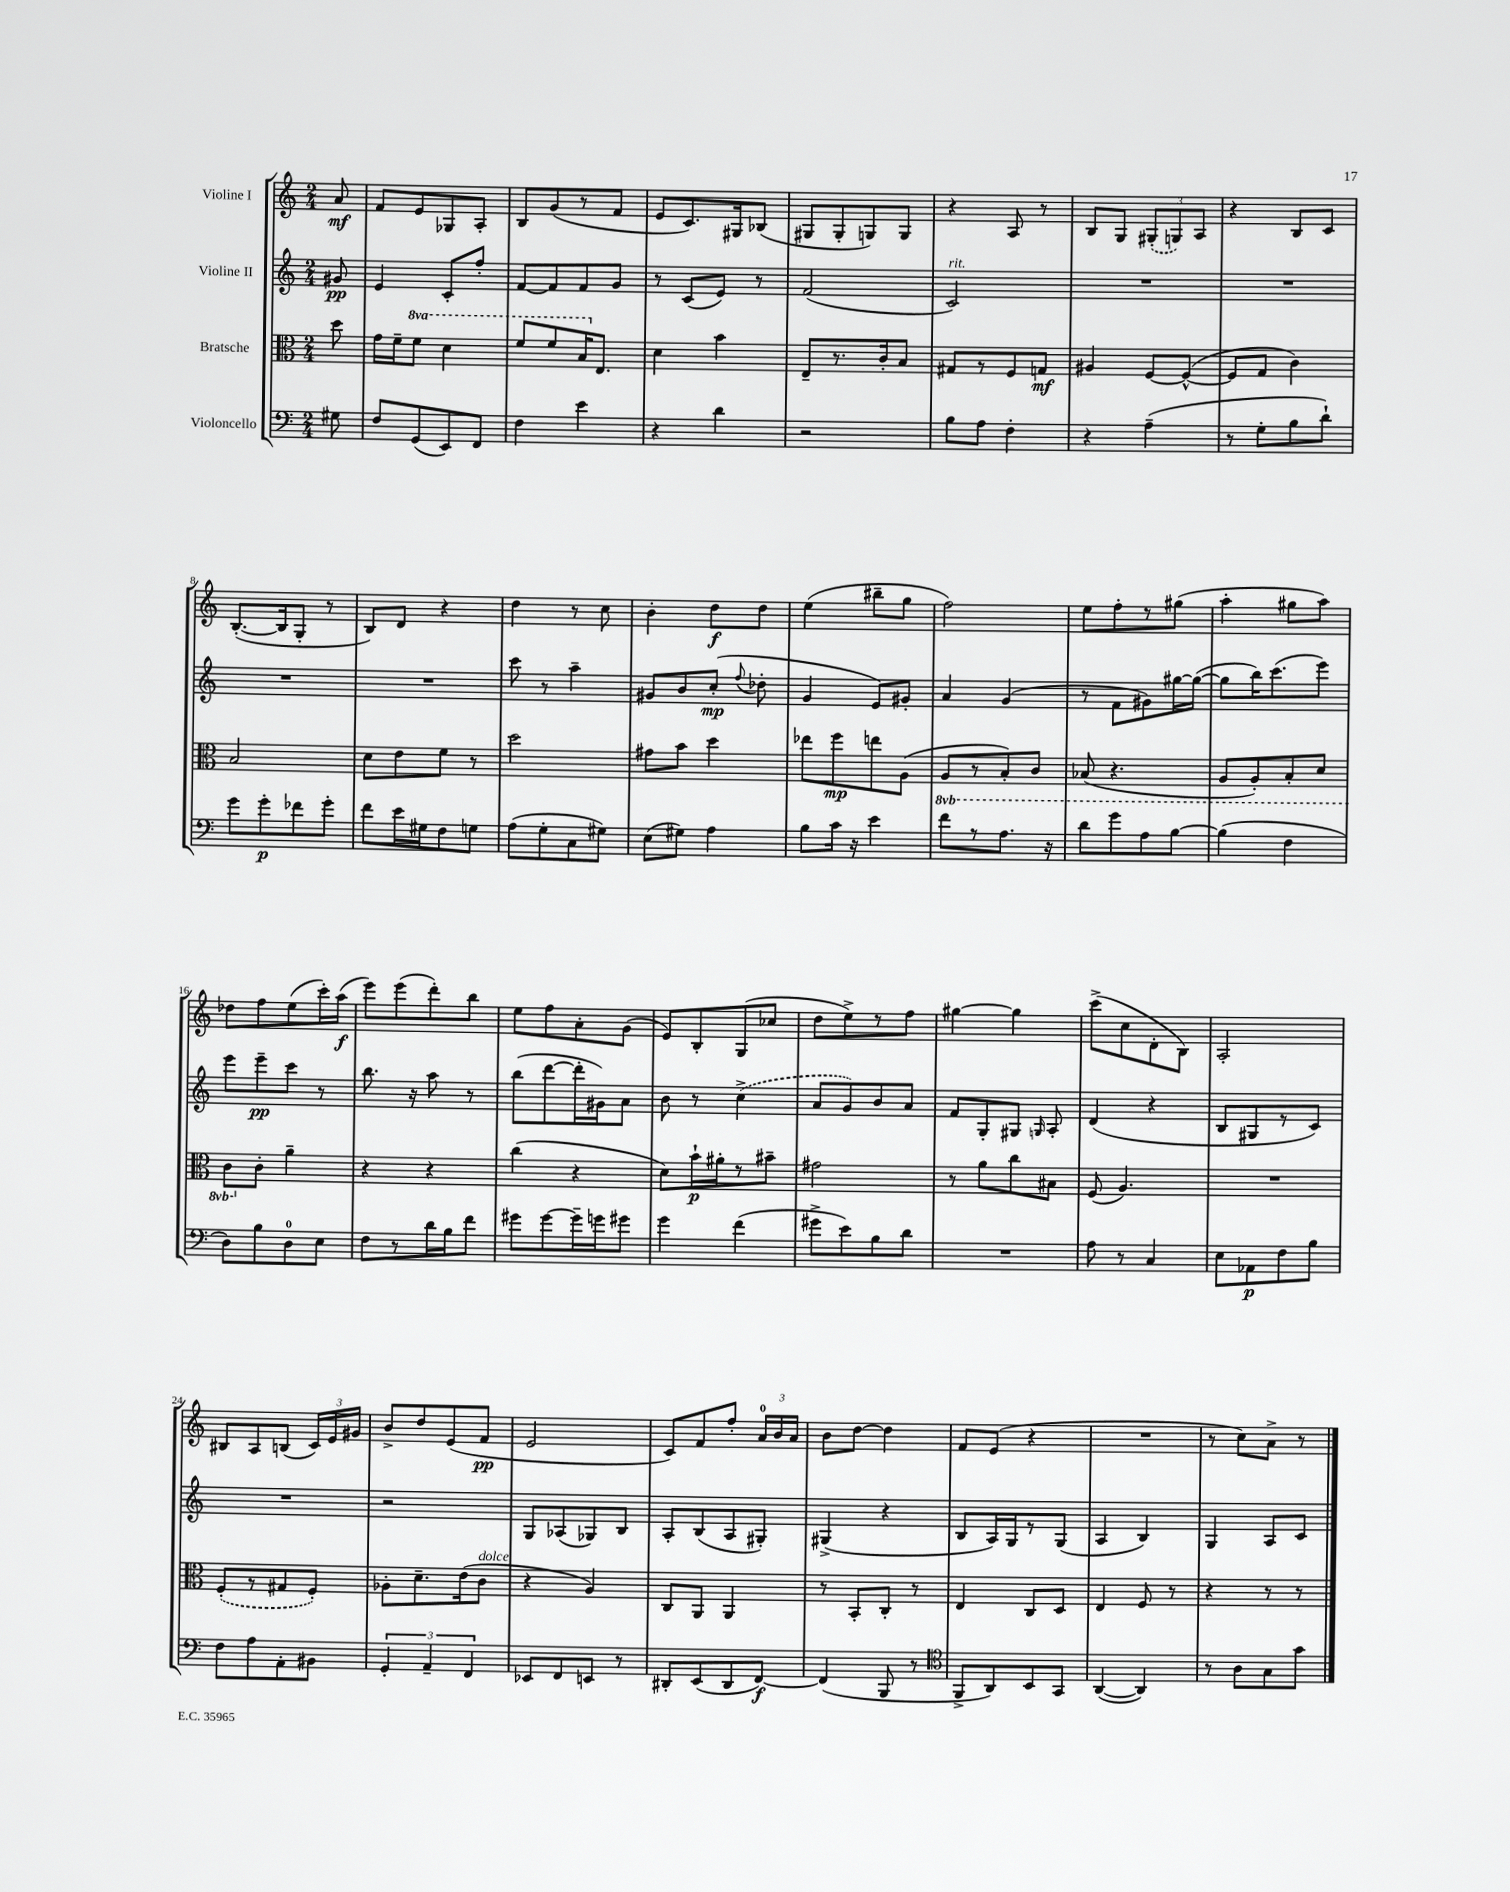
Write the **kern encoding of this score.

**kern	**dynam	**kern	**dynam	**kern	**dynam	**kern	**dynam
*part4	*part4	*part3	*part3	*part2	*part2	*part1	*part1
*staff4	*staff4	*staff3	*staff3	*staff2	*staff2	*staff1	*staff1
*I"Violoncello	*	*I"Bratsche	*	*I"Violine II	*	*I"Violine I	*
*clefF4	*	*clefC3	*	*clefG2	*	*clefG2	*
*k[]	*	*k[]	*	*k[]	*	*k[]	*
*M2/4	*	*M2/4	*	*M2/4	*	*M2/4	*
=	=	=	=	=	=	=	=
8G#X\	.	8dd\	.	8g#X/	pp	8a/	mf
=1	=1	=1	=1	=1	=1	=1	=1
8F/L	.	16g\LL	.	4e/	.	8f/L	.
.	.	16f~\J	.	.	.	.	.
*	*	*8va	*	*	*	*	*
(8GG/	.	8ff\J	.	.	.	8e/	.
8EE/)	.	4dd\	.	8c'/L	.	8G-X/	.
8FF/J	.	.	.	8ff'/J	.	8A'/J	.
=2	=2	=2	=2	=2	=2	=2	=2
4F\	.	8ff/L	.	[8f/L	.	8B/L	.
.	.	8ff/	.	8f/]	.	(8g/	.
4e\	.	16b/K	.	8f/	.	8r	.
*	*	*X8va	*	*	*	*	*
.	.	8.E/J	.	.	.	.	.
.	.	.	.	8g/J	.	8f/J	.
=3	=3	=3	=3	=3	=3	=3	=3
4r	.	4d\	.	8r	.	8e/L	.
.	.	.	.	(8c/L	.	8.c/)	.
4d\	.	4b\	.	8e/J)	.	.	.
.	.	.	.	.	.	16G#X/k	.
.	.	.	.	8r	.	(8B-X/J	.
=4	=4	=4	=4	=4	=4	=4	=4
2r	.	8E~/L	.	(2f/	.	8G#X/L	.
.	.	8.r	.	.	.	8G#'/	.
.	.	.	.	.	.	8Gn/)	.
.	.	16c'/k	.	.	.	.	.
.	.	8B/J	.	.	.	8G/J	.
=5	=5	=5	=5	=5	=5	=5	=5
!	!	!	!	!LO:TX:a:i:t=rit.	!	!	!
8B\L	.	8G#X/L	.	2c/)	.	4r	.
8A\J	.	8r	.	.	.	.	.
4F'\	.	8F/	.	.	.	8A/	.
.	.	8Gn/J	mf	.	.	8r	.
=6	=6	=6	=6	=6	=6	=6	=6
4r	.	4A#X/	.	2r	.	8B/L	.
.	.	.	.	.	.	8G/J	.
(4A~\	.	[8F/L	.	.	.	(12G#X'/L	.
.	.	.	.	.	.	12Gn/)	.
.	.	(8F^^/J_	.	.	.	.	.
.	.	.	.	.	.	12A/J	.
=7	=7	=7	=7	=7	=7	=7	=7
8r	.	8F/L]	.	2r	.	4r	.
8G'\L	.	8G/J	.	.	.	.	.
8B\	.	4c\)	.	.	.	8B/L	.
8d`\J)	.	.	.	.	.	8c/J	.
!!LO:LB:g=z
=8	=8	=8	=8	=8	=8	=8	=8
8g\L	.	2B/	.	2r	.	([8.B'/L	.
8g'\	p	.	.	.	.	.	.
.	.	.	.	.	.	16B/k]	.
8f-X\	.	.	.	.	.	8G'/J	.
8g'\J	.	.	.	.	.	8r	.
=9	=9	=9	=9	=9	=9	=9	=9
8f\L	.	8d\L	.	2r	.	8B/L)	.
16e\L	.	8e\	.	.	.	8d/J	.
16G#X\J	.	.	.	.	.	.	.
8F\	.	8f\J	.	.	.	4r	.
8Gn\J	.	8r	.	.	.	.	.
=10	=10	=10	=10	=10	=10	=10	=10
(8A\L	.	2dd\	.	8ccc\	.	4dd\	.
8G'\	.	.	.	8r	.	.	.
8C\	.	.	.	4aa~\	.	8r	.
8G#X\J)	.	.	.	.	.	8cc\	.
=11	=11	=11	=11	=11	=11	=11	=11
(8E\L	.	8g#X\L	.	8g#X/L	.	4b'\	.
8G#X\J)	.	8b\J	.	8b/	.	.	.
4A\	.	4dd\	.	(8cc'/J	mp	8dd\L	f
.	.	.	.	8qqff/	.	.	.
.	.	.	.	8dd-X'\	.	8dd\J	.
=12	=12	=12	=12	=12	=12	=12	=12
8B\L	.	8ee-X\L	.	4g/	.	(4ee\	.
16c\Jk	.	8ff\	mp	.	.	.	.
16r	.	.	.	.	.	.	.
4e\	.	8een\	.	8e/L)	.	8bb#X~\L	.
.	.	(8A\J	.	8g#X'/J	.	8gg\J	.
=13	=13	=13	=13	=13	=13	=13	=13
*	*	*8ba	*	*	*	*	*
8f\L	.	8AA/L	.	4a/	.	2ff\)	.
8r	.	8r	.	.	.	.	.
8.A\J	.	8BB'/)	.	(4g/	.	.	.
.	.	8C/J	.	.	.	.	.
16r	.	.	.	.	.	.	.
=14	=14	=14	=14	=14	=14	=14	=14
8d\L	.	(8BB-X/	.	8r	.	8ee\L	.
8g\	.	4.r	.	8f\L	.	8ff'\	.
8A\	.	.	.	8g#X\)	.	8r	.
[8B\J	.	.	.	[16gg#X\L	.	(8gg#X\J	.
.	.	.	.	(16gg#\JJ_	.	.	.
=15	=15	=15	=15	=15	=15	=15	=15
(4B\]	.	8AA/L	.	8gg#\L]	.	4aa'\	.
.	.	8AA'/)	.	16bb\K)	.	.	.
.	.	.	.	(8.ccc\	.	.	.
4F\	.	8BB'/	.	.	.	8gg#X\L	.
.	.	8D/J	.	8eee\J)	.	8aa\J)	.
!!LO:LB:g=z
=16	=16	=16	=16	=16	=16	=16	=16
8D\L)	.	8C\L	.	8eee\L	.	8dd-X\L	.
*	*	*X8ba	*	*	*	*	*
8B\	.	8c'\J	.	8eee~\	pp	8ff\	.
8D\	.	4a~\	.	8ccc\J	.	(8ee\	.
8E\J	.	.	.	8r	.	16ccc'\L)	.
.	.	.	.	.	.	(16aa\JJ	f
=17	=17	=17	=17	=17	=17	=17	=17
8F\L	.	4r	.	8.bb\	.	8eee\L)	.
8r	.	.	.	.	.	(8eee\	.
.	.	.	.	16r	.	.	.
16d\L	.	4r	.	8aa\	.	8ddd'\)	.
16B\J	.	.	.	.	.	.	.
8f\J	.	.	.	8r	.	8bb\J	.
=18	=18	=18	=18	=18	=18	=18	=18
8g#X\L	.	(4cc\	.	(8bb\L	.	8ee\L	.
[8g#\	.	.	.	[8ddd\	.	8ff\	.
16g#~\L]	.	4r	.	16ddd'\L]	.	8a'\	.
16gn\J	.	.	.	16g#X\J)	.	.	.
8g#X\J	.	.	.	8a\J	.	(8g\J	.
=19	=19	=19	=19	=19	=19	=19	=19
4g\	.	8d\L)	.	8b\	.	8e/L)	.
.	.	16b`\L	p	8r	.	8B'/	.
.	.	16a#X'\J	.	.	.	.	.
(4f\	.	8r	.	(4cc^\	.	(8G/	.
.	.	8b#X~\J	.	.	.	8cc-X/J	.
=20	=20	=20	=20	=20	=20	=20	=20
8g#X^\L	.	2g#X\	.	8a/L	.	8dd\L	.
8e\)	.	.	.	8g/)	.	8ee^\)	.
8B\	.	.	.	8b/	.	8r	.
8d\J	.	.	.	8a/J	.	8ff\J	.
=21	=21	=21	=21	=21	=21	=21	=21
2r	.	8r	.	8f/L	.	[4gg#X\	.
.	.	8a\L	.	8G'/	.	.	.
.	.	8cc\	.	8G#X/J	.	4gg#\]	.
.	.	.	.	16qqGn/	.	.	.
.	.	8B#X\J	.	8A'/	.	.	.
=22	=22	=22	=22	=22	=22	=22	=22
8A\	.	(8F/	.	(4d/	.	(8ccc^\L	.
8r	.	4.A/)	.	.	.	8cc\	.
4C/	.	.	.	4r	.	8d'\	.
.	.	.	.	.	.	8B\J)	.
=23	=23	=23	=23	=23	=23	=23	=23
8E\L	.	2r	.	8B/L	.	2A'/	.
8AA-X\	p	.	.	8G#X/	.	.	.
8F\	.	.	.	8r	.	.	.
8B\J	.	.	.	8c/J)	.	.	.
!!LO:LB:g=z
=24	=24	=24	=24	=24	=24	=24	=24
8F\L	.	(8F'/L	.	2r	.	8B#X/L	.
8A\	.	8r	.	.	.	8A/	.
8AA'\	.	8G#X/	.	.	.	(8Bn/J	.
8BB#X\J	.	8F'/J)	.	.	.	24c/LL)	.
.	.	.	.	.	.	24e/	.
.	.	.	.	.	.	24g#X/JJ	.
=25	=25	=25	=25	=25	=25	=25	=25
6GG'/	.	8A-X'\L	.	2r	.	8b^/L	.
.	.	8.d~\	.	.	.	8dd/	.
6AA~/	.	.	.	.	.	.	.
.	.	.	.	.	.	(8e/	.
.	.	(16e\k	.	.	.	.	.
6FF/	.	.	.	.	.	.	.
!	!	!LO:TX:a:i:t=dolce	!	!	!	!	!
.	.	8c\J	.	.	.	8f/J	pp
=26	=26	=26	=26	=26	=26	=26	=26
8EE-X/L	.	4r	.	8G/L	.	2e/	.
8FF/	.	.	.	(8A-X/	.	.	.
8EEn/J	.	4A/)	.	8G-X/)	.	.	.
8r	.	.	.	8B/J	.	.	.
=27	=27	=27	=27	=27	=27	=27	=27
8DD#X'/L	.	8C/L	.	8A'/L	.	8c/L)	.
(8EE/	.	8AA/J	.	(8B/	.	8f/	.
8DD#/	.	4AA/	.	8A/	.	8ff'/J	.
[8FF/J)	f	.	.	8G#X'/J)	.	24a/LL	.
.	.	.	.	.	.	24b/	.
.	.	.	.	.	.	24a/JJ	.
=28	=28	=28	=28	=28	=28	=28	=28
(4FF/]	.	8r	.	(4G#X^/	.	8b\L	.
.	.	8BB'/L	.	.	.	[8dd\J	.
8BBB/	.	8C'/J	.	4r	.	4dd\]	.
8r	.	8r	.	.	.	.	.
=29	=29	=29	=29	=29	=29	=29	=29
*clefC4	*	*	*	*	*	*	*
8FF^/L	.	4E/	.	8B/L	.	8f/L	.
8AA/)	.	.	.	16A/L)	.	(8e/J	.
.	.	.	.	16G/J	.	.	.
8BB/	.	8C/L	.	8r	.	4r	.
8GG/J	.	8D/J	.	(8G/J	.	.	.
=30	=30	=30	=30	=30	=30	=30	=30
([4AA/	.	4E/	.	4A/	.	2r	.
4AA/])	.	8F/	.	4B/)	.	.	.
.	.	8r	.	.	.	.	.
=31	=31	=31	=31	=31	=31	=31	=31
8r	.	4r	.	4G/	.	8r	.
8A\L	.	.	.	.	.	8cc\L)	.
8G\	.	8r	.	8A/L	.	8a^\J	.
8g\J	.	8r	.	8c/J	.	8r	.
==	==	==	==	==	==	==	==
*-	*-	*-	*-	*-	*-	*-	*-
